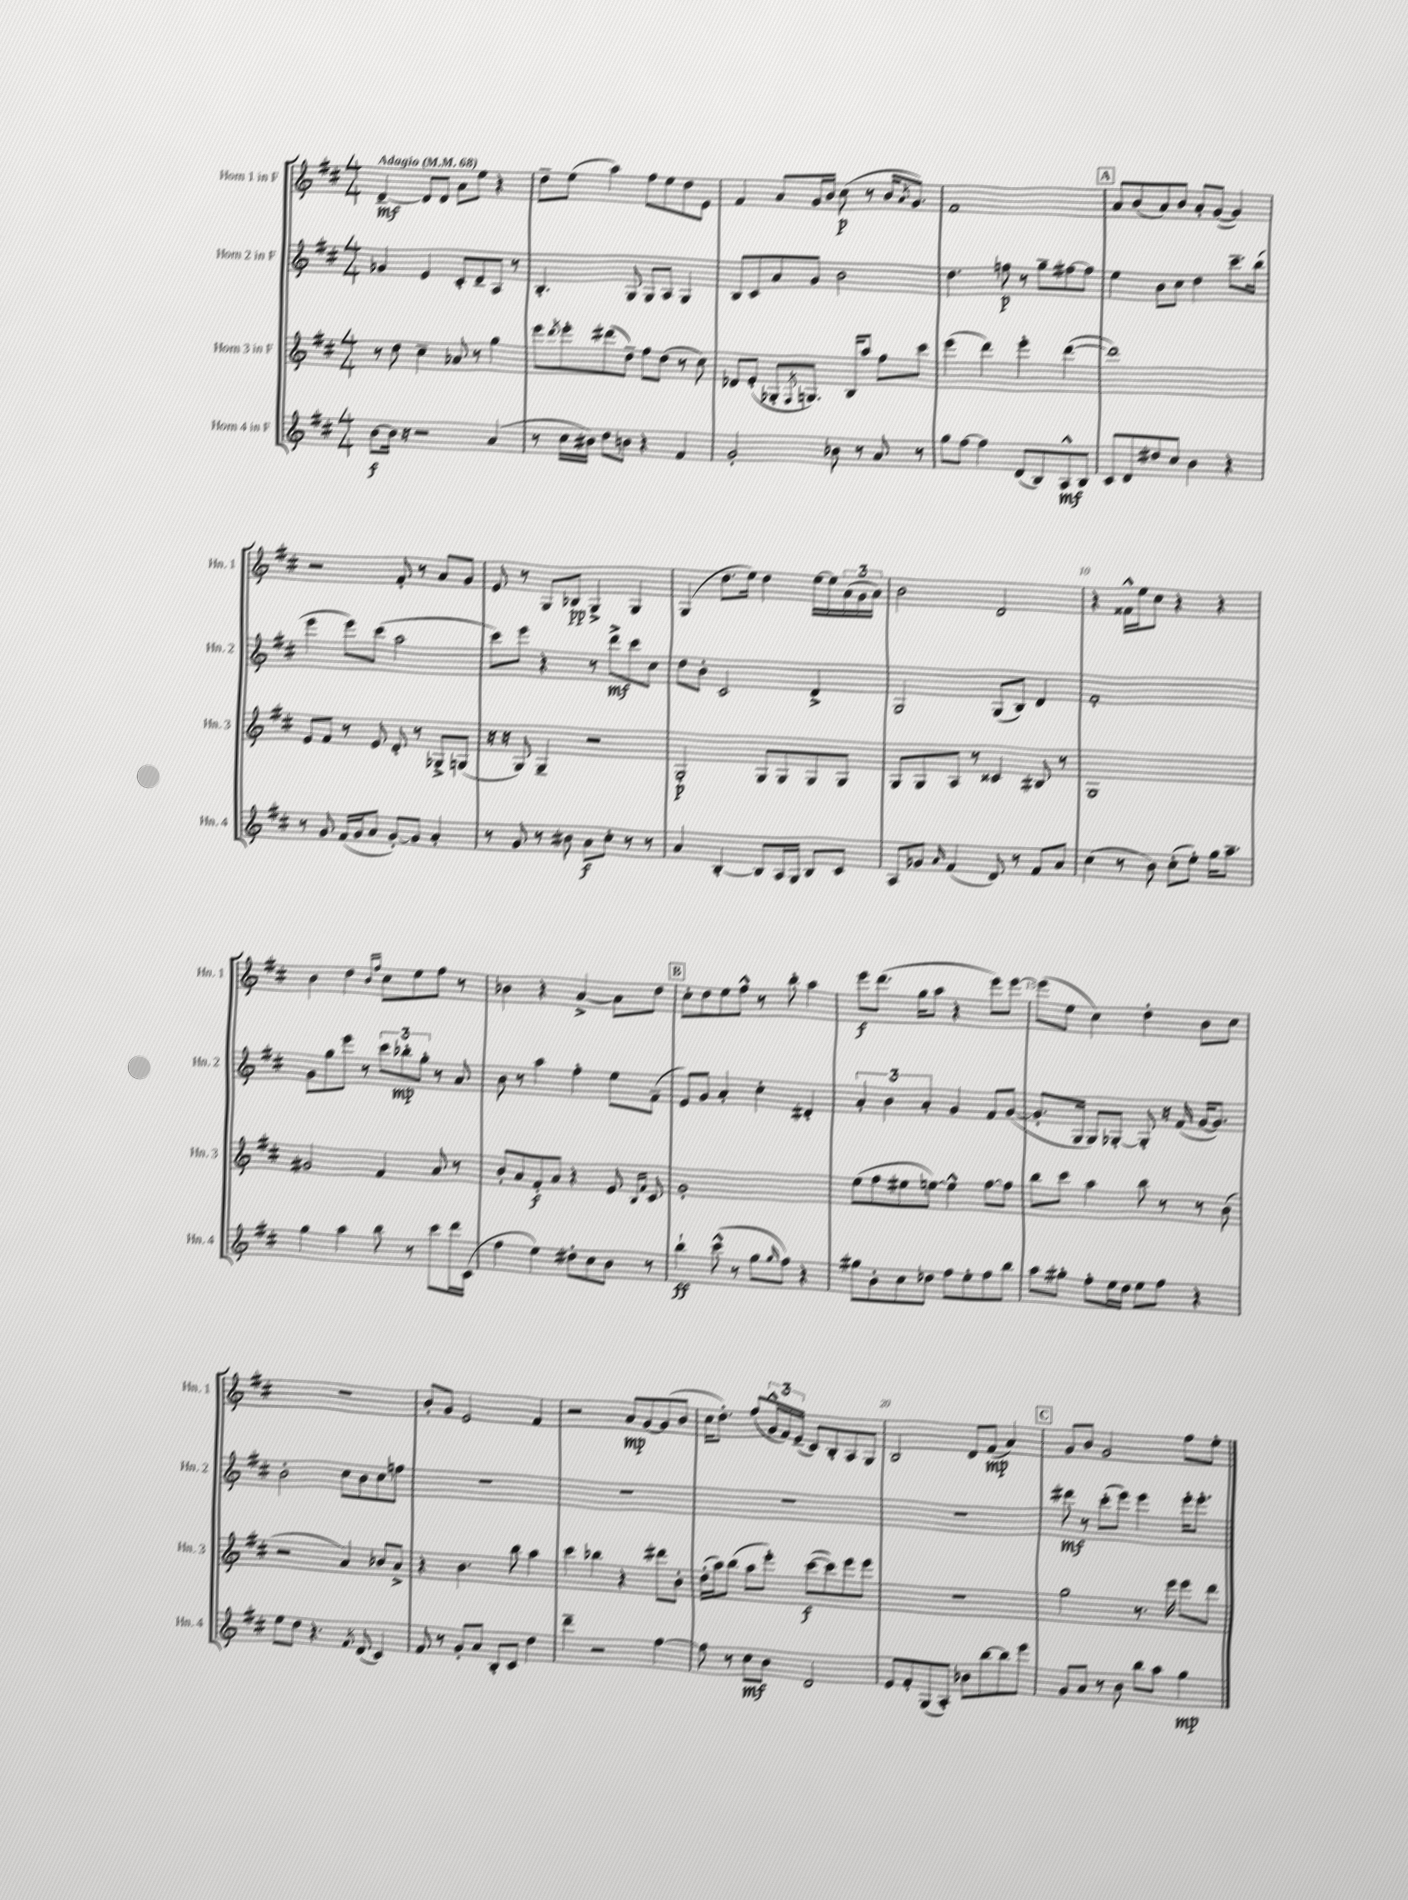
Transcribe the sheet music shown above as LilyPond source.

<<
\new StaffGroup <<
\new Staff = "s0" \with { instrumentName = "Horn 1 in F" shortInstrumentName = "Hn. 1" } {
    \clef treble \key d \major \numericTimeSignature \time 4/4 \tempo "Adagio" 4 = 68
    d'4~--\mf d'8 d'8 a'8 e''8 r4 |
    d''8-- e''8( a''4) fis''8 e''8 d''8 e'8 |
    fis'4 a'8 g'16 b'16 cis''8\p( r8 b'16 \acciaccatura { a'8 } g'8.) |
    fis'1 |
    \mark \markup { \box "A" } a'8 b'8( a'8) b'8 a'8-. g'8~( g'4) |
    r2 fis'8-. r8 a'8 g'8 |
    e'8 r8 g8 bes8\pp g4-> g4 |
    g4( d''8. e''16) d''4 e''16~ e''16 \tuplet 3/2 { a'16( g'16 a'16) } |
    b'2 d'2 |
    r4 fisis'16-^ e''16 cis''8 r4 r4 |
    b'4 d''4 \grace { b'16 fis''16 } cis''8 e''8 fis''8 r8 |
    bes'4 r4 a'4~-> a'8 d''8 |
    \mark \markup { \box "B" } cis''8-. d''8 e''8 fis''8-^ r8 b''8-. a''4 |
    e'''8\f d'''8.( g''16 a''8 r4 e'''8) e'''8~ |
    e'''8( e''8 cis''4) d''4-. b'8 cis''8 |
    r1 |
    b'8-. g'8 e'2 fis'4 |
    r2 a'8\mp g'8~ g'8( b'8 |
    cis''16 d''8.-.) fis''8( \tuplet 3/2 { g'16-^ fis'16) e'16--( } cis'8) b8-. a8 g8 |
    b2 d'8 fis'8\mp( a'4) |
    \mark \markup { \box "C" } g'8 b'8 g'2 fis''8 e''8-. \bar "|." |
}
\new Staff = "s1" \with { instrumentName = "Horn 2 in F" shortInstrumentName = "Hn. 2" } {
    \clef treble \key d \major \numericTimeSignature \time 4/4
    ges'4 e'4 cis'8-. d'8-- a8 r8 |
    b4.-. g8 g8 a8 g4 |
    b8 cis'8 a'8 g'8 b'2 |
    d''4. f''8\p r8 g''8-- fis''8~ fis''8 |
    \mark \markup { \box "A" } e''4 b'8 cis''8 d''4 cis'''8.-- b''16( |
    e'''4 e'''8) cis'''8( a''2 |
    cis'''8) e'''8 r4 r8 d'''8->\mf cis'''8 cis''8 |
    d''8 b'8-. cis'2 d'4-> |
    g2 g8( b8) d'4 |
    fis'1-. |
    g'8 g''8 e'''8 r8 \tuplet 3/2 { cis'''8 bes''8-.\mp g''8-. } r8 a'8 |
    b'8 r8 a''4 fis''4-. e''8 fis'8--( |
    \mark \markup { \box "B" } e'8) g'8 a'4-. cis''4-. dis'4-. |
    \tuplet 3/2 { a'4-. b'4 a'4-. } g'4 fis'8 g'8~( |
    g'8.-. g16 g8) ges8~-. ges8-. r16 fis'16( g'16~ g'8.) |
    b'2-. cis''8 b'8 cis''8 f''8 |
    R1 |
    R1 |
    R1 |
    R1 |
    \mark \markup { \box "C" } dis'''8\mf r8 cis'''8-.( e'''8) e'''4 e'''16-. e'''8.-. \bar "|." |
}
\new Staff = "s2" \with { instrumentName = "Horn 3 in F" shortInstrumentName = "Hn. 3" } {
    \clef treble \key d \major \numericTimeSignature \time 4/4
    r8 d''8 cis''4-- aes'8 r8 g''4 |
    e'''8 \acciaccatura { d'''8 } e'''8-. dis'''8( d''8--) fis''8 d''8( r8 cis''8) |
    des'8 e'8-.( ges8-. \acciaccatura { fis8 } g8.) b16 a''8 fis''8 cis'''8 |
    e'''4( d'''4) e'''4-. d'''4~( |
    \mark \markup { \box "A" } d'''1) |
    e'8 fis'8 r8 e'8 d'8-. r8 ges8-> g8( |
    r16 r16 g8) g4-- r2 |
    g2-.\p g8 g8 g8 g8 |
    g8 g8 a8 r8 cisis'4 bis8 r8 |
    g1 |
    gis'2 fis'4 a'8 r8 |
    b'8-. a'8 fis'8-.\f a'8 r4 e'8 \grace { b16 fis'16 } cis'8 |
    \mark \markup { \box "B" } g'1-. |
    e''8( fis''8 eis''8 e''8~) e''4-^ fis''8~ fis''8 |
    b''8 cis'''8 a''4 b''8 r8 r8 b'8( |
    r2 a'4) bes'8 a'8-> |
    r4 b'4. b''8 a''4 |
    cis'''4 bes''4 r4 dis'''8 b'8-. |
    d''16-.( a''16) b''8( a''8 e'''8-.) cis'''8~\f( cis'''8) e'''8 e'''8 |
    R1 |
    \mark \markup { \box "C" } g''2 r8. e'''16 e'''8 d'''8 \bar "|." |
}
\new Staff = "s3" \with { instrumentName = "Horn 4 in F" shortInstrumentName = "Hn. 4" } {
    \clef treble \key d \major \numericTimeSignature \time 4/4
    b'8~\f b'16 r16 r2 a'4( |
    r8 cis''16 bis'16) d''8 b'8 r4 fis'4 |
    g'2-. bes'8 r8 a'8 r8 |
    g''8 fis''8~ fis''4 d'8( b8) a8-^\mf b8 |
    \mark \markup { \box "A" } cis'8 d'8 dis''8 cis''8 b'4 r4 |
    r8 g'8 fis'16( g'16 a'8 g'8~-.) g'8 a'4-. |
    r8 g'8 r8 bis'8 a'8\f cis''8-. r8 r8 |
    a'4 b4~-. b8 a16 g16 b8 cis'8 |
    a8 ges'8 \grace { a'16 } fis'4( d'8) r8 fis'8 a'8 |
    cis''4( r8 b'8) cis''8-.( e''8-.) g''16 a''8.-- |
    g''4 a''4 b''8 r8 cis'''8 d'''16 cis'16( |
    fis''4 e''4) dis''8-. cis''8 b'8 r8 |
    \mark \markup { \box "B" } b''4-!\ff cis'''8-^( r8 g''8 \grace { g''16 } fis''8) r4 |
    gis''8 b'8-. cis''8 des''8 fis''8 e''8-. fis''8 b''8 |
    a''8 gis''8-. fis''8-. e''16 d''16 e''8 fis''8 r4 |
    e''8 d''8 r4. \acciaccatura { fis'8 } d'8( cis'4) |
    fis'8 r8 g'8-. a'8 b8-. cis'8 d''4 |
    d'''4-- r2 fis''4~ |
    fis''8 r8 cis''8\mf b'8 d'2 |
    e'8 fis'8-. g8( a8-.) bes'8 b''8~ b''8 e'''8 |
    \mark \markup { \box "C" } g'8 a'8 r8 b'8 b''8 a''8 g''4\mp \bar "|." |
}
>>
>>
\layout { \context { \Score \override BarNumber.break-visibility = ##(#f #t #t) barNumberVisibility = #(every-nth-bar-number-visible 5) } }
